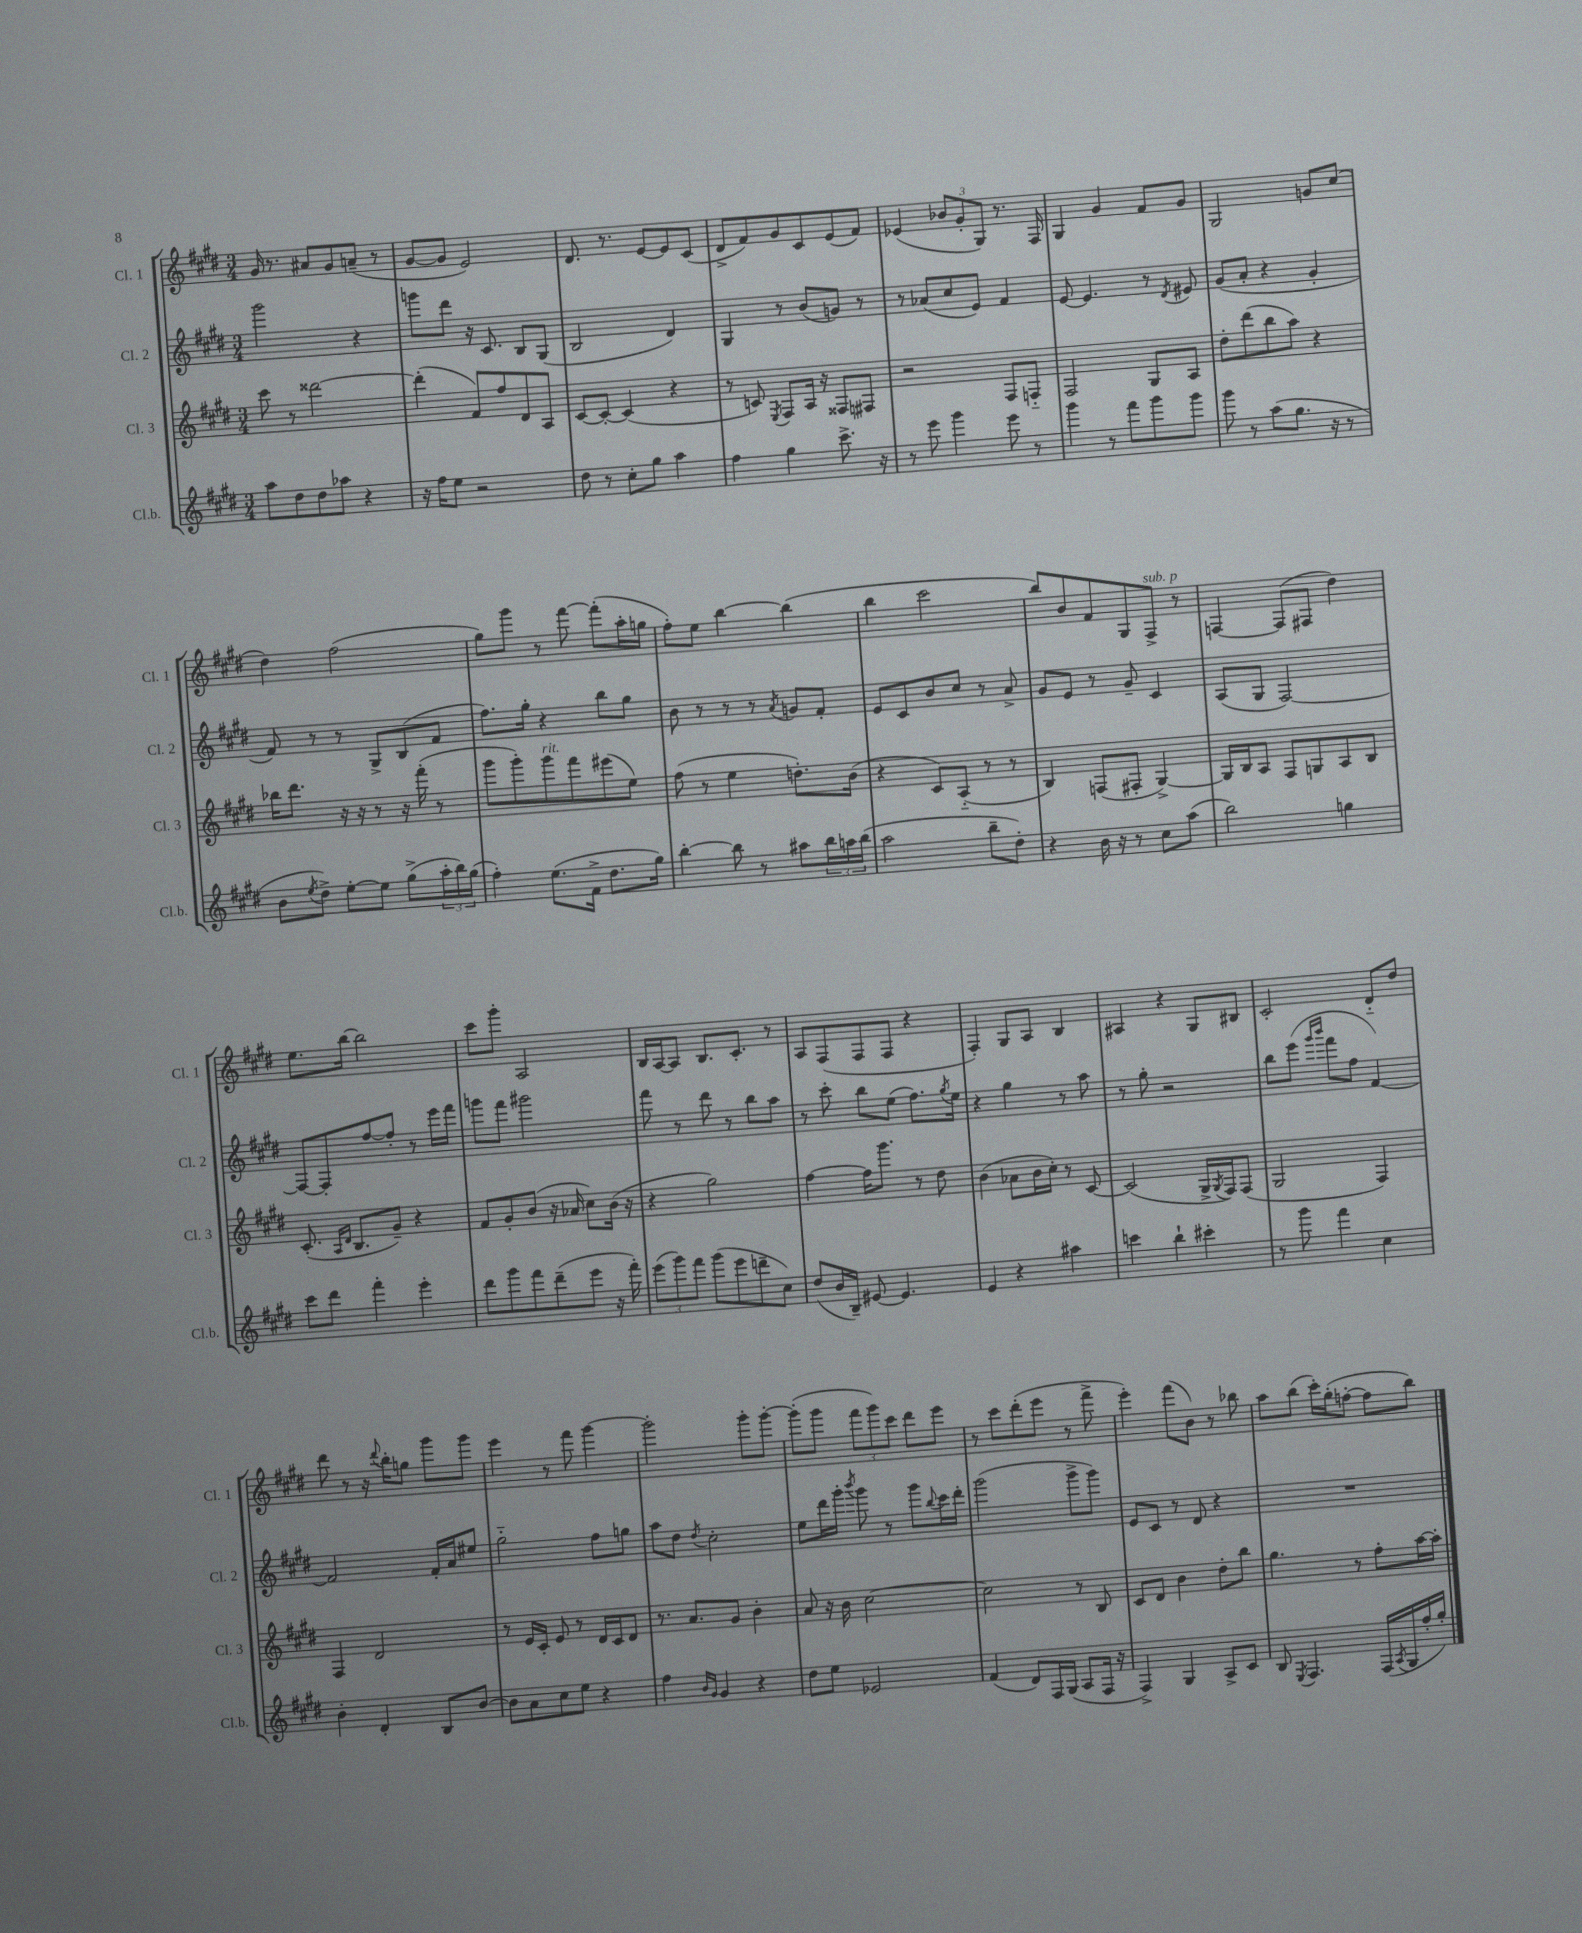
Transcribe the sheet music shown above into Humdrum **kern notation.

**kern	**kern	**kern	**kern
*staff4	*staff3	*staff2	*staff1
*clefG2	*clefG2	*clefG2	*clefG2
*k[f#c#g#d#]	*k[f#c#g#d#]	*k[f#c#g#d#]	*k[f#c#g#d#]
*M3/4	*M3/4	*M3/4	*M3/4
8aa	8ccc#	2ggg#	16g#
.	.	.	8.r
8dd#	8r	.	.
8dd#	[2ddd##	.	8a#
8aa-	.	.	8g#
4r	.	4r	(8a~
.	.	.	8r
=	=	=	=
16r	(4ddd##']	8ggg	[8g#
16ff#	.	.	.
8ee	.	8ddd#	8g#]
2r	8f#)	16r	2e)
.	.	8.c#	.
.	8ff#	.	.
.	8d#	8B	.
.	8A	(8G#	.
=	=	=	=
8dd#	[8c#	2B	8.d#
8r	8c#'_	.	.
.	.	.	8.r
8cc#'	(4c#]	.	.
8gg#	.	.	[8e
4aa	4r	4d#)	8e]
.	.	.	(8c#
=	=	=	=
4ff#	8r	4G#	8d#^
.	8c)	.	8f#)
.	8qE	.	.
4gg#	8F#	8r	8g#
.	16A	(8b	8c#
.	16r	.	.
8.ccc#^	8F##	8g)	(8e
.	8F#	8r	8f#)
16r	.	.	.
=	=	=	=
8r	2r	8r	(4e-
8eee	.	(8a-	.
4ggg#	.	8cc#	12b-
.	.	.	12g#'
.	.	8e)	.
.	.	.	12G#)
8eee	8F#	4f#	8.r
8r	8F'~	.	.
.	.	.	16F#
=	=	=	=
4ggg#	2F#	[8e	4G#
.	.	4.e]	.
8r	.	.	4g#
8fff#	.	.	.
8ggg#	8G#	8r	8f#
.	.	8qd#	.
8ggg#	8A	8e#	8g#
=	=	=	=
8ggg#	8dd#'	(8g#	2G#
8r	(8ddd#	8a'	.
(8aa	8bb	4r	.
8.gg#	8aa)	.	.
.	4r	4g#'	8g
16r	.	.	.
8r	.	.	(8cc#
=	=	=	=
8b	16bb-	8f#)	4dd#)
.	8.ddd#	.	.
8qee	.	.	.
8dd#^)	.	8r	.
[8ee'	16r	8r	(2ff#
.	16r	.	.
8ee]	8r	8G#^	.
(8gg#^	16r	(8B	.
.	(16fff#'	.	.
24aa'	8r	8f#	.
24bb)	.	.	.
(24gg#	.	.	.
=	=	=	=
4ff#')	8ggg#	8.ff#)	8gg#)
.	8ggg#')	.	8ggg#
.	.	16gg#'	.
(8.ee	8ggg#	4r	8r
.	8fff#	.	[8fff#
16f#^	.	.	.
8.dd#	(8eee#	8bb	(8fff#']
.	8ee)	8gg#	16aa'
16gg#)	.	.	16gg
=	=	=	=
[4bb'	(8ff#	8b	8ff#')
.	8r	8r	8ee
8bb]	4ee	8r	[4bb
8r	.	8r	.
.	.	8qa	.
8aa#	8.dd')	8g	(4bb]
24bb	.	8f#'	.
24aa	.	.	.
.	(16b	.	.
(24bb	.	.	.
=	=	=	=
2aa	4r	8e	4bb
.	.	8c#	.
.	8c#)	8b	2ccc#
.	(8A'~	8cc#	.
8bb~	8r	8r	.
8dd#')	8r	8a^	.
=	=	=	=
4r	4B)	8g#	8bb)
.	.	8e	8b
16b	(8F	8r	8f#
16r	.	.	.
8r	8F#'	8g#~	8G#
8cc#	[4G#^)	4c#	8F#^
(8aa	.	.	8r
=	=	=	=
2bb)	16G#]	(8A	[4F
.	16B	.	.
.	8A	8G#	.
.	8F#	[2F#)	(8F]
.	8G	.	8F#
4gg	8A	.	4dd#)
.	8B	.	.
=	=	=	=
8ccc#	(8.c#'	8F#_	8.ee
8ddd#	.	8F#']	.
.	16qqA	.	.
.	16qqd#	.	.
.	8.B	.	[16bb
4fff#'	.	[8ff#	2bb]
.	8g#~)	8ff#']	.
4eee'	4r	8r	.
.	.	16eee	.
.	.	16fff#	.
=	=	=	=
8ddd#	8f#	8ggg	8ccc#
8ggg#	8g#'	8fff#	8ggg#'
8fff#	(8b	2ggg#	2A
(8ddd#~	16r	.	.
.	16a-	.	.
8eee	8cc#)	.	.
16r	(16b	.	.
16fff#')	16r	.	.
=	=	=	=
(12eee	4r	8fff#	16B
.	.	.	[16A
12ggg#)	.	.	.
.	.	8r	8A]
12fff#	.	.	.
(8ggg#	2gg#)	8ddd#	8.B
8eee	.	8r	.
.	.	.	8.c#'
8ddd~	.	8bb	.
8cc#)	.	8aa	8r
=	=	=	=
(8dd#	[4ff#	8r	8A
16b	.	8ccc#'	(8F#
16B~)	.	.	.
[8e#	16ff#]	8bb	8F#
.	8.ggg#	.	.
4.e#]	.	(8ee	8F#
.	8r	8.ff#)	4r
.	8dd#	.	.
.	.	8qgg#	.
.	.	16ee	.
=	=	=	=
4e	(4b	4r	4F#')
4r	8a-	4gg#	8G#
.	16b	.	8A
.	16cc#')	.	.
4aa#	8r	8r	4B
.	[8c#	8aa	.
=	=	=	=
4ccc	(2c#]	8r	4A#
.	.	8gg#'	.
4bb`	.	2r	4r
4ccc#'	16G#^	.	8G#
.	8qG#	.	.
.	16F#)	.	.
.	(8F#	.	8B#
=	=	=	=
8r	2G#	8bb	2c#'
8ggg#	.	(8eee	.
.	.	16qqggg#	.
.	.	16qqbbb	.
4fff#	.	8fff#	.
.	.	8ff#	.
4cc#	4F#)	[4f#)	8d#'~
.	.	.	8dd#
=	=	=	=
4b'	4F#	2f#]	8ddd#
.	.	.	8r
4d#'	2d#	.	16r
.	.	.	8qqddd#
.	.	.	16bb'
.	.	.	8gg
8B	.	16f#'	8ggg#
.	.	16a	.
[8b	.	8ee#	8ggg#
=	=	=	=
8b]	8r	2gg#'~	4eee
8a	16e	.	.
.	16c#'	.	.
8cc#	8e	.	8r
8ee	8r	.	8fff#
4r	16d#	8ff#	[4ggg#
.	16c#	.	.
.	8d#	8gg	.
=	=	=	=
4ff#	8.r	8aa	2ggg#']
.	.	8dd#	.
.	8.a	.	.
16qqb	.	.	.
16qqg#	.	8qdd#	.
4g#	.	2cc#'	.
.	8g#	.	.
4r	4b'	.	8ggg#'
.	.	.	[8ggg#'
=	=	=	=
8dd#	8a	8ee	(8ggg#']
8ee	16r	16ddd#	8ggg#
.	16b	16ggg#'	.
.	.	8qbbb	.
2e-	[2cc#	8ggg#	12fff#
.	.	.	12ggg#)
.	.	8r	.
.	.	.	12ccc#
.	.	8ggg#	8ddd#
.	.	8qqbb	.
.	.	16ccc#	8eee
.	.	16ddd#'	.
=	=	=	=
(4f#	2cc#]	(2ggg#	8r
.	.	.	8ccc#
8d#)	.	.	(8ddd#'
16F#	.	.	8eee
(16G#	.	.	.
8A	8r	8ggg#^	8r
16F#	8B	8ggg#)	8fff#^
16r	.	.	.
=	=	=	=
4F#^)	8c#	8e	4eee')
.	8d#	8c#	.
4G#	4b	8r	(8fff#
.	.	8d#	8b)
8A^	8dd#'	4r	8r
8c#	8bb	.	8bb-
=	=	=	=
8B	4.gg#	2.r	8aa
8qE	.	.	.
4.F#	.	.	(8bb
.	.	.	16ccc#')
.	.	.	(16gg#'
.	8r	.	[8ff'
(16F#	8ff#'	.	8ff]
8qA	.	.	.
16G#	.	.	.
16ff#'	[16aa	.	8bb)
16gg#')	16aa']	.	.
==	==	==	==
*-	*-	*-	*-
